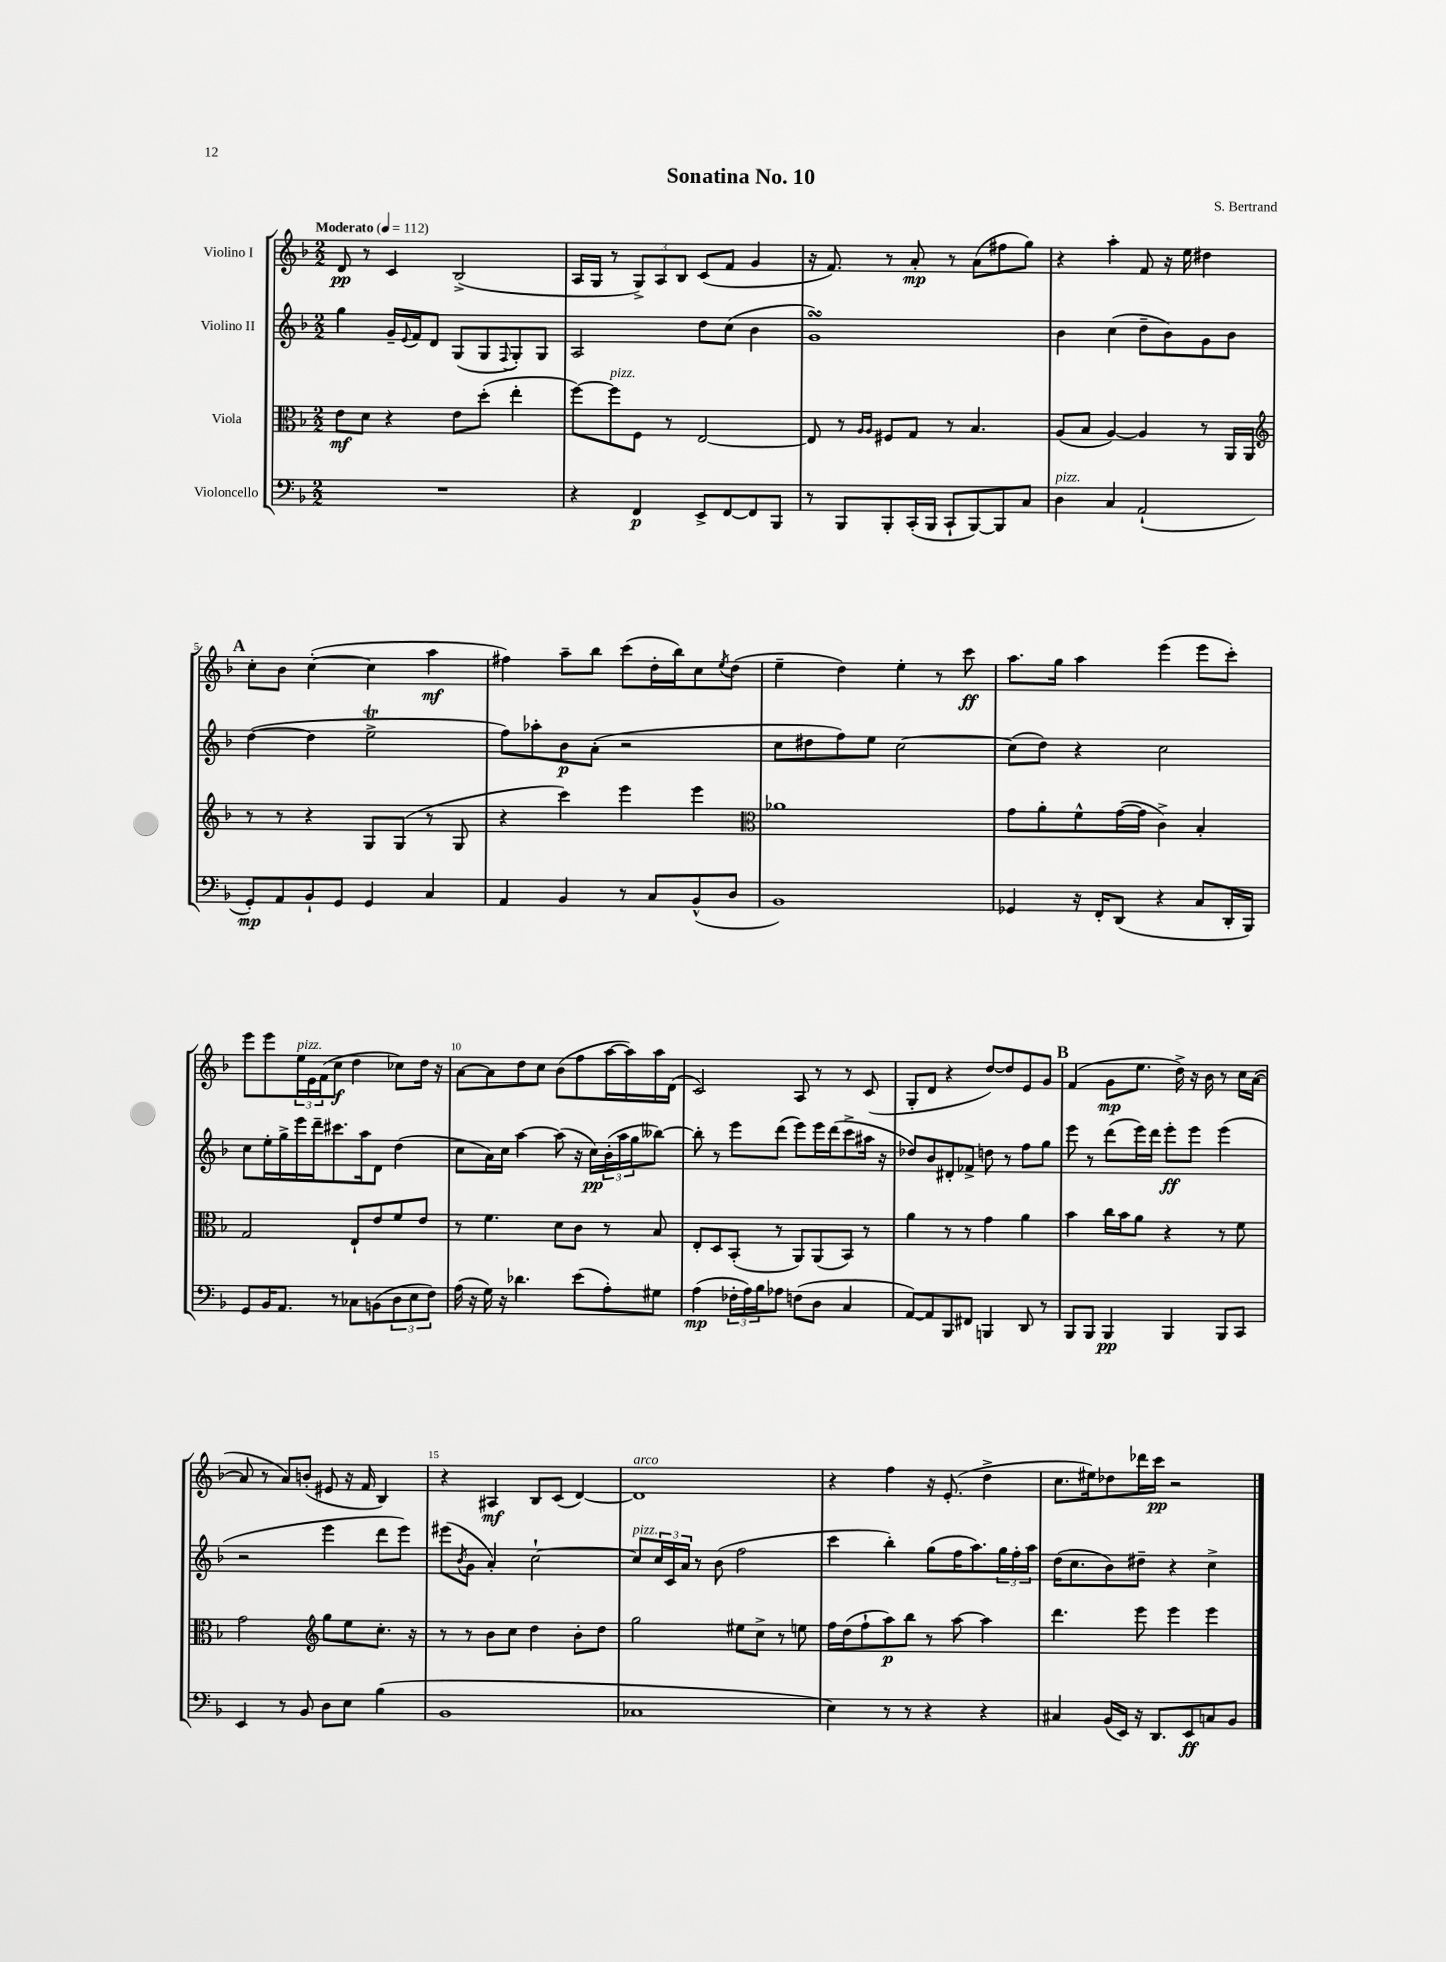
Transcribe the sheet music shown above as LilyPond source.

\header { title = "Sonatina No. 10" composer = "S. Bertrand" }
<<
\new StaffGroup <<
\new Staff = "s0" \with { instrumentName = "Violino I" } {
    \clef treble \key f \major \numericTimeSignature \time 2/2 \tempo "Moderato" 4 = 112
    d'8\pp r8 c'4 bes2->( |
    a16 g16 r8 \tuplet 3/2 { g8->) a8 bes8 } c'8( f'8 g'4 |
    r16 f'8.) r8 a'8-.\mp r8 a'8( fis''8 g''8) |
    r4 a''4-. f'8 r16 e''16 dis''4 |
    \mark \markup { \bold "A" } c''8-. bes'8 c''4~-.( c''4 a''4\mf |
    fis''4) a''8-- bes''8 c'''8( d''16-. bes''16) c''8 \acciaccatura { e''8 } d''8( |
    e''4-- d''4) e''4-. r8 c'''8\ff |
    a''8. g''16 a''4 e'''4( e'''8 c'''8-.) |
    e'''8 e'''8 \tuplet 3/2 { e''16^\markup { \italic "pizz." } e'16 f'16( } c''8\f d''4 ces''8) d''16 r16 |
    a'8~ a'8 d''8 c''8 bes'8( f''8 a''16~ a''16) a''16 d'16( |
    c'2) a8 r8 r8 c'8( |
    g8-. d'8 r4 d''8~) d''8 e'8 g'8 |
    \mark \markup { \bold "B" } f'4( g'8\mp e''8. d''16->) r16 bes'16 r8 c''16 a'16~( |
    a'8 r8 a'8) b'8-.( eis'8 r16 f'16 bes4) |
    r4 ais4\mf bes8 c'8( d'4~) |
    d'1^\markup { \italic "arco" } |
    r4 f''4 r16 e'8.-.( d''4-> |
    c''8. eis''16) des''8 des'''16 c'''16\pp r2 \bar "|." |
}
\new Staff = "s1" \with { instrumentName = "Violino II" } {
    \clef treble \key f \major \numericTimeSignature \time 2/2
    g''4 g'16-- \appoggiatura { e'8 } f'16 d'8 g8( g8 \appoggiatura { f8 } g8-.) g8 |
    a2 d''8 c''8( bes'4 |
    g'1\turn) |
    bes'4 c''4( d''8-- bes'8) g'8 bes'8 |
    \mark \markup { \bold "A" } d''4~( d''4 e''2->\trill |
    f''8) aes''8-. bes'8\p a'8-.( r2 |
    c''8 dis''8 f''8) e''8 c''2~ |
    c''8( d''8) r4 c''2 |
    c''8 e''16-. g''16-> e'''16 d'''16-- cis'''8. a''16 d'8 d''4( |
    c''8 a'16) c''16 a''4~ a''8( r16 c''16\pp) \tuplet 3/2 { bes'16-.( a''16 g''16 } beses''8~) |
    beses''8-. r8 e'''8 d'''8( e'''8) e'''16 d'''16( c'''8-> ais''16 r16 |
    des''8) bes'8 dis'8-. fes'8-> d''8 r8 f''8 g''8 |
    \mark \markup { \bold "B" } e'''8 r8 d'''8( e'''16) d'''16 e'''8-.\ff e'''8 e'''4( |
    r2 e'''4 d'''8 e'''8) |
    eis'''8( \acciaccatura { bes'8 } g'8 a'4-.) c''2~-! |
    c''8^\markup { \italic "pizz." } \tuplet 3/2 { c''16 c'16 a'16 } r8 bes'8( f''2 |
    c'''4 bes''4-.) g''8( f''16 a''8.) \tuplet 3/2 { g''16 f''16-. a''16 } |
    d''16( c''8. bes'8) dis''8-- r4 c''4-> \bar "|." |
}
\new Staff = "s2" \with { instrumentName = "Viola" } {
    \clef alto \key f \major \numericTimeSignature \time 2/2
    e'8\mf d'8 r4 e'8 d''8-.( e''4-. |
    f''8~) f''8^\markup { \italic "pizz." } f8 r8 e2~ |
    e8 r8 \grace { a16 a16 } fis8 g8 r8 bes4. |
    a8( bes8 a4~) a4 r8 a,16 a,16 |
    \mark \markup { \bold "A" } \clef treble r8 r8 r4 g8 g8( r8 g8 |
    r4 c'''4) e'''4 e'''4 |
    \clef alto aes'1 |
    g'8 a'8-. f'8-^ g'16~( g'16 c'4->) bes4-. |
    g2 e8-! e'8 f'8 e'8 |
    r8 f'4. d'8 c'8 r8 bes8 |
    e8-. d8 bes,8-.( r8 a,8) a,8( bes,8) r8 |
    a'4 r8 r8 g'4 a'4 |
    \mark \markup { \bold "B" } bes'4 c''16 bes'16 a'8 r4 r8 f'8 |
    g'2 \clef treble g''8 e''8 c''8.-. r16 |
    r8 r8 bes'8 c''8 d''4 bes'8-. d''8 |
    g''2 eis''8 c''8-> r8 e''8 |
    f''16 d''16( f''8-! a''8\p) bes''8 r8 a''8~ a''4 |
    d'''4. e'''8 e'''4 e'''4 \bar "|." |
}
\new Staff = "s3" \with { instrumentName = "Violoncello" } {
    \clef bass \key f \major \numericTimeSignature \time 2/2
    R1 |
    r4 f,4\p e,8-> f,8~ f,8 bes,,8 |
    r8 bes,,8 bes,,8-. c,16-.( bes,,16 c,8-! bes,,8~) bes,,8 c8 |
    d4^\markup { \italic "pizz." } c4 a,2-!( |
    \mark \markup { \bold "A" } g,8-.\mp) a,8 bes,8-! g,8 g,4 c4 |
    a,4 bes,4 r8 c8 bes,8-^( d8 |
    bes,1) |
    ges,4 r16 f,16-. d,8( r4 c8 d,16-. bes,,16) |
    g,8 bes,16 a,8. r8 ces8 b,8( \tuplet 3/2 { d8 e8 f8) } |
    a16( r16 g16) r16 des'4. e'8( a8-.) gis8 |
    a4\mp( \tuplet 3/2 { fes16-. a16) bes16 } aes8 f8( d8 c4 |
    a,8~) a,8 bes,,8 fis,8 b,,4 d,8 r8 |
    \mark \markup { \bold "B" } bes,,8 bes,,8 bes,,4\pp bes,,4 bes,,8 c,8 |
    e,4 r8 bes,8 d8 e8 bes4( |
    bes,1 |
    ces1 |
    e4) r8 r8 r4 r4 |
    cis4 bes,16( e,16) r16 d,8. e,8\ff c8 bes,8 \bar "|." |
}
>>
>>
\layout { \context { \Score \override BarNumber.break-visibility = ##(#f #t #t) barNumberVisibility = #(every-nth-bar-number-visible 5) } }
